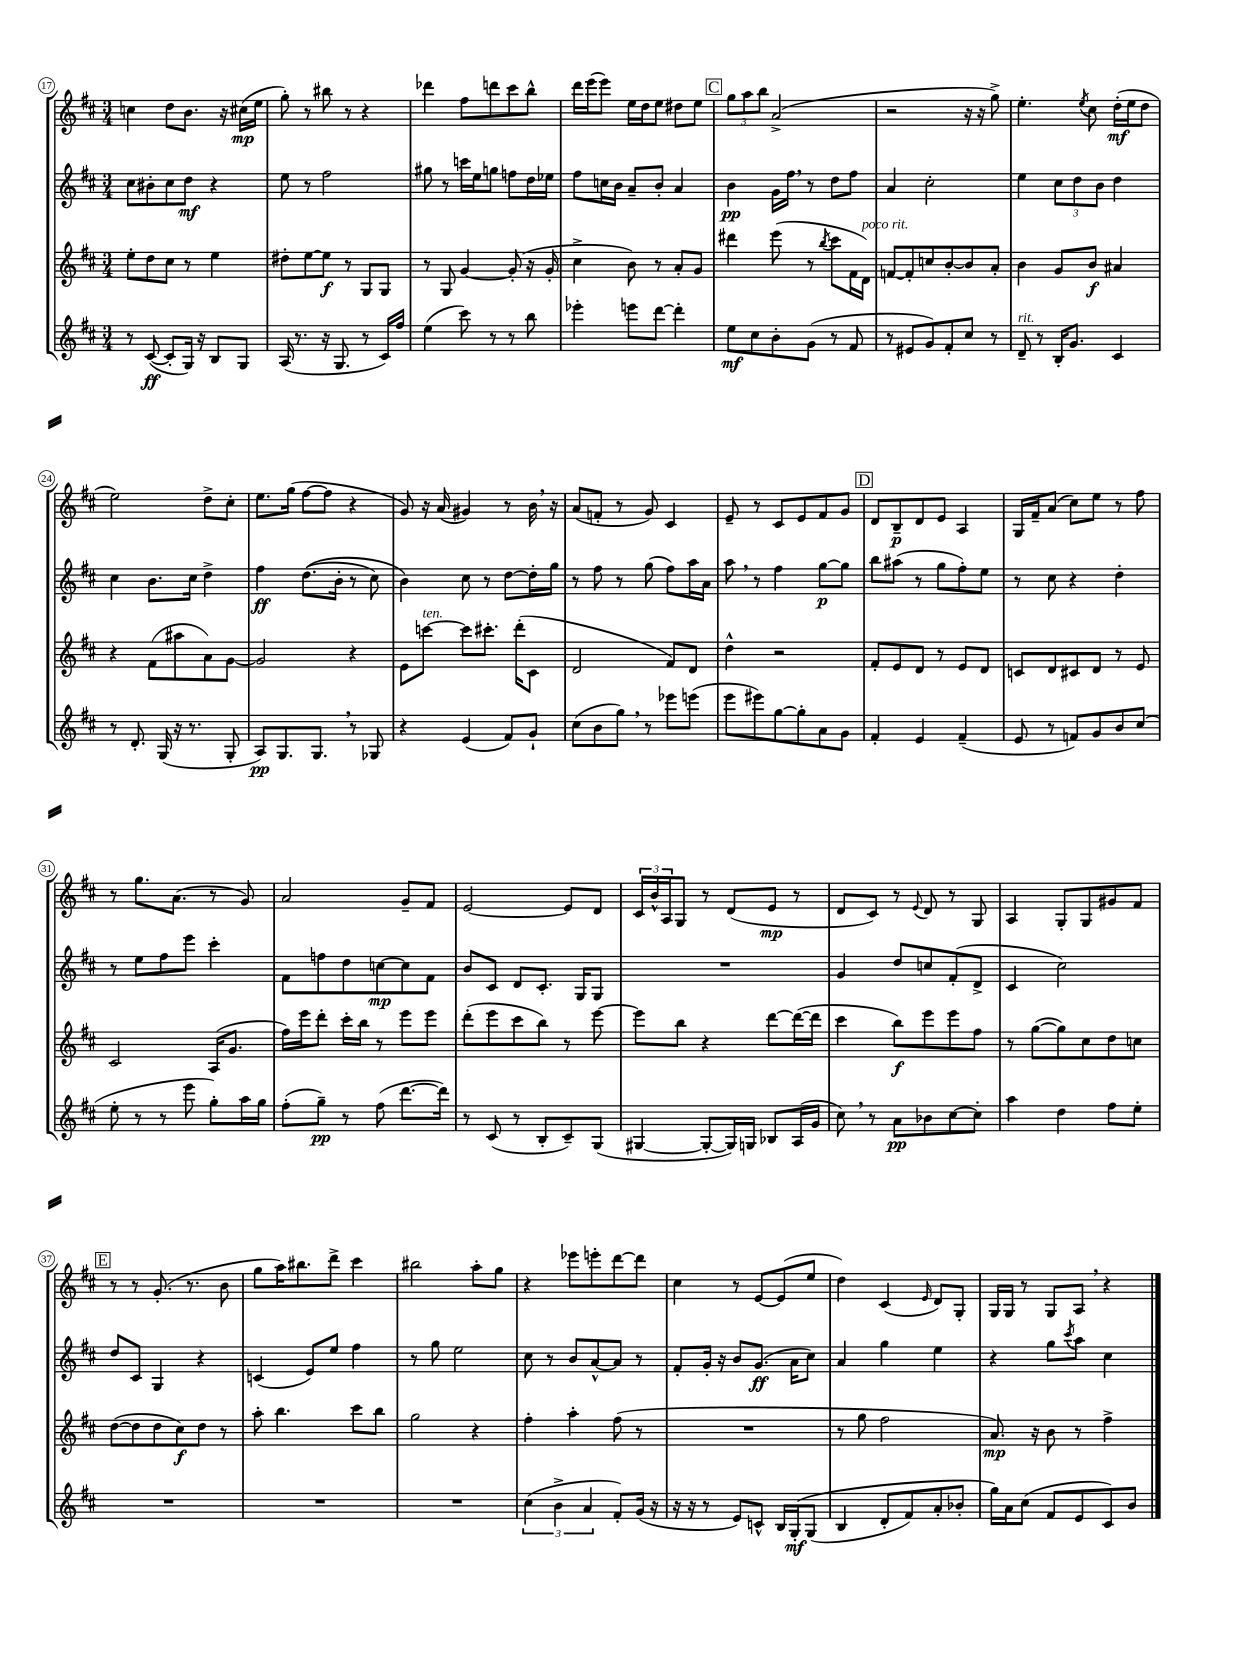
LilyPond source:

<<
\new StaffGroup <<
\new Staff = "s0" {
    \clef treble \key d \major \numericTimeSignature \time 3/4
    c''4 d''8 b'8. r16 cis''16\mp( e''16 |
    g''8-.) r8 bis''8 r8 r4 |
    des'''4 fis''8 d'''8 cis'''8 b''8-^ |
    d'''16 e'''16( e'''8) e''16 d''16 e''8 dis''8 e''8 |
    \mark \markup { \box "C" } \tuplet 3/2 { g''8 a''8 b''8 } a'2->( |
    r2 r16 r16 g''8->) |
    e''4.-. \acciaccatura { e''8 } cis''8 d''16-.\mf( e''16 d''8 |
    e''2) d''8-> cis''8-. |
    e''8. g''16( fis''8~ fis''8 r4 |
    g'8) r16 a'16( gis'4) r8 b'16 \breathe r16 |
    a'8( f'8-. r8 g'8) cis'4 |
    e'8-- r8 cis'8 e'8 fis'8 g'8 |
    \mark \markup { \box "D" } d'8 b8--\p d'8 e'8 a4 |
    g16 fis'16-- a'8( cis''8) e''8 r8 fis''8 |
    r8 g''8. a'8.( r8 g'8) |
    a'2 g'8-- fis'8 |
    e'2~ e'8 d'8 |
    \tuplet 3/2 { cis'16 b'16-^ a16 } g8 r8 d'8( e'8\mp r8 |
    d'8 cis'8) r8 \appoggiatura { e'8 } d'8 r8 g8 |
    a4 g8-. g8 gis'8 fis'8 |
    \mark \markup { \box "E" } r8 r8 g'8.-.( r8. b'8 |
    g''8 a''16) bis''8. d'''8-> cis'''4 |
    bis''2 a''8-. g''8 |
    r4 ees'''8 e'''8-. d'''8~ d'''8 |
    cis''4 r8 e'8~ e'8( e''8 |
    d''4) cis'4( \grace { e'16 } d'8) g8-. |
    g16 g16 r8 g8 a8 \breathe r4 \bar "|." |
}
\new Staff = "s1" {
    \clef treble \key d \major \numericTimeSignature \time 3/4
    cis''8 bis'8-. cis''8 d''8\mf r4 |
    e''8 r8 fis''2 |
    gis''8 r8 c'''16 e''16 g''8 f''8 d''16 ees''16 |
    fis''8 c''16 b'16 a'8-- b'8-. a'4 |
    \mark \markup { \box "C" } b'4\pp g'16 fis''16 \breathe r8 d''8 fis''8 |
    a'4 cis''2-. |
    e''4 \tuplet 3/2 { cis''8 d''8 b'8 } d''4 |
    cis''4 b'8. cis''16 d''4-> |
    fis''4\ff d''8.(\( b'16-. r8 cis''8) |
    b'4\) cis''8 r8 d''8~ d''16-. g''16 |
    r8 fis''8 r8 g''8( fis''8) a''16 a'16 |
    a''8 \breathe r8 fis''4 g''8~\p g''8 |
    \mark \markup { \box "D" } b''8 ais''8( r8 g''8 fis''8-.) e''8 |
    r8 cis''8 r4 d''4-. |
    r8 e''8 fis''8 e'''8 cis'''4-. |
    fis'8 f''8 d''8 c''8~\mp c''8 fis'8 |
    b'8 cis'8 d'8 cis'8.-. g16 g8 |
    R2. |
    g'4 d''8 c''8 fis'8-.( d'8-> |
    cis'4 cis''2) |
    \mark \markup { \box "E" } d''8 cis'8 g4 r4 |
    c'4( e'8) e''8 fis''4 |
    r8 g''8 e''2 |
    cis''8 r8 b'8 a'8~-^ a'8 r8 |
    fis'8-. g'16-. r16 b'8 g'8.\ff( a'16 cis''8) |
    a'4 g''4 e''4 |
    r4 g''8 \acciaccatura { cis'''8 } a''8 cis''4 \bar "|." |
}
\new Staff = "s2" {
    \clef treble \key d \major \numericTimeSignature \time 3/4
    e''8-. d''8 cis''8 r8 e''4 |
    dis''8-. e''8~ e''8\f r8 g8 g8 |
    r8 g8 g'4~ g'8-.( r16 g'16-. |
    cis''4-> b'8) r8 a'8-. g'8 |
    \mark \markup { \box "C" } dis'''4 e'''8( r8 \acciaccatura { b''8 } cis'''8 fis'16 d'16^\markup { \italic "poco rit." }) |
    f'8~ f'8-. c''8 b'8~-. b'8 a'8-. |
    b'4 g'8 b'8\f ais'4 |
    r4 fis'8( ais''8 a'8) g'8~ |
    g'2 r4 |
    e'8 c'''8~^\markup { \italic "ten." } c'''8 cis'''8.-. d'''16-.( cis'8 |
    d'2 fis'8) d'8 |
    d''4-^ r2 |
    \mark \markup { \box "D" } fis'8-. e'8 d'8 r8 e'8 d'8 |
    c'8 d'8 cis'8 d'8 r8 e'8 |
    cis'2 a16( g'8. |
    fis''16) e'''16 d'''8-. cis'''16-. b''16 r8 e'''8 e'''8 |
    d'''8-.( e'''8 cis'''8 b''8) r8 e'''8~ |
    e'''8 b''8 r4 d'''8~ d'''16~( d'''16 |
    cis'''4 b''8\f) e'''8 e'''8 fis''8 |
    r8 g''8~( g''8) cis''8 d''8 c''8 |
    \mark \markup { \box "E" } d''8~( d''8 d''8 cis''8\f) d''8 r8 |
    a''8-. b''4. cis'''8 b''8 |
    g''2 r4 |
    fis''4-. a''4-. fis''8( r8 |
    R2. |
    r8 g''8 fis''2 |
    a'8.\mp) r16 b'8 r8 fis''4-> \bar "|." |
}
\new Staff = "s3" {
    \clef treble \key d \major \numericTimeSignature \time 3/4
    r8 cis'8~\ff( cis'8-. g16) r16 b8 g8 |
    a16( r8. r16 g8. r8 cis'16) fis''16 |
    e''4( cis'''8) r8 r8 b''8 |
    ees'''4-. e'''8 d'''8~ d'''4-. |
    \mark \markup { \box "C" } e''8\mf cis''8 b'8-. g'8( r8 fis'8 |
    r8 eis'8 g'8) fis'8-. cis''8 r8 |
    d'8--^\markup { \italic "rit." } r8 b16-. g'8. cis'4 |
    r8 d'8.-. g16( r16 r8. g8-. |
    a8\pp) g8. g8. \breathe r8 ges8 |
    r4 e'4( fis'8) g'8-! |
    cis''8( b'8 g''8) \breathe r8 ees'''8 e'''8( |
    e'''8 eis'''8) g''8~ g''8-. a'8 g'8 |
    \mark \markup { \box "D" } fis'4-. e'4 fis'4--( |
    e'8 r8 f'8) g'8 b'8 cis''8( |
    e''8-. r8 r8 e'''8 g''8-.) a''16 g''16 |
    fis''8-.( g''8--\pp) r8 fis''8( d'''8.~ d'''16) |
    r8 cis'8( r8 b8-. cis'8--) g8( |
    gis4~ gis8~-. gis16) g16 bes8 a16( g'16 |
    cis''8) \breathe r8 a'8\pp bes'8 cis''8~ cis''8-. |
    a''4 d''4 fis''8 e''8-. |
    \mark \markup { \box "E" } R2. |
    R2. |
    R2. |
    \tuplet 3/2 { cis''4( b'4-> a'4 } fis'8-.) g'16( r16 |
    r16 r16 r8 e'8) c'8-^ b16 g16-.\mf\( g8( |
    b4 d'8-. fis'8) a'8-. bes'8-. |
    g''16\) a'16 cis''8( fis'8 e'8 cis'8) b'8 \bar "|." |
}
>>
>>
\layout { \context { \Score currentBarNumber = #17 \override BarNumber.stencil = #(make-stencil-circler 0.1 0.3 ly:text-interface::print) } }
